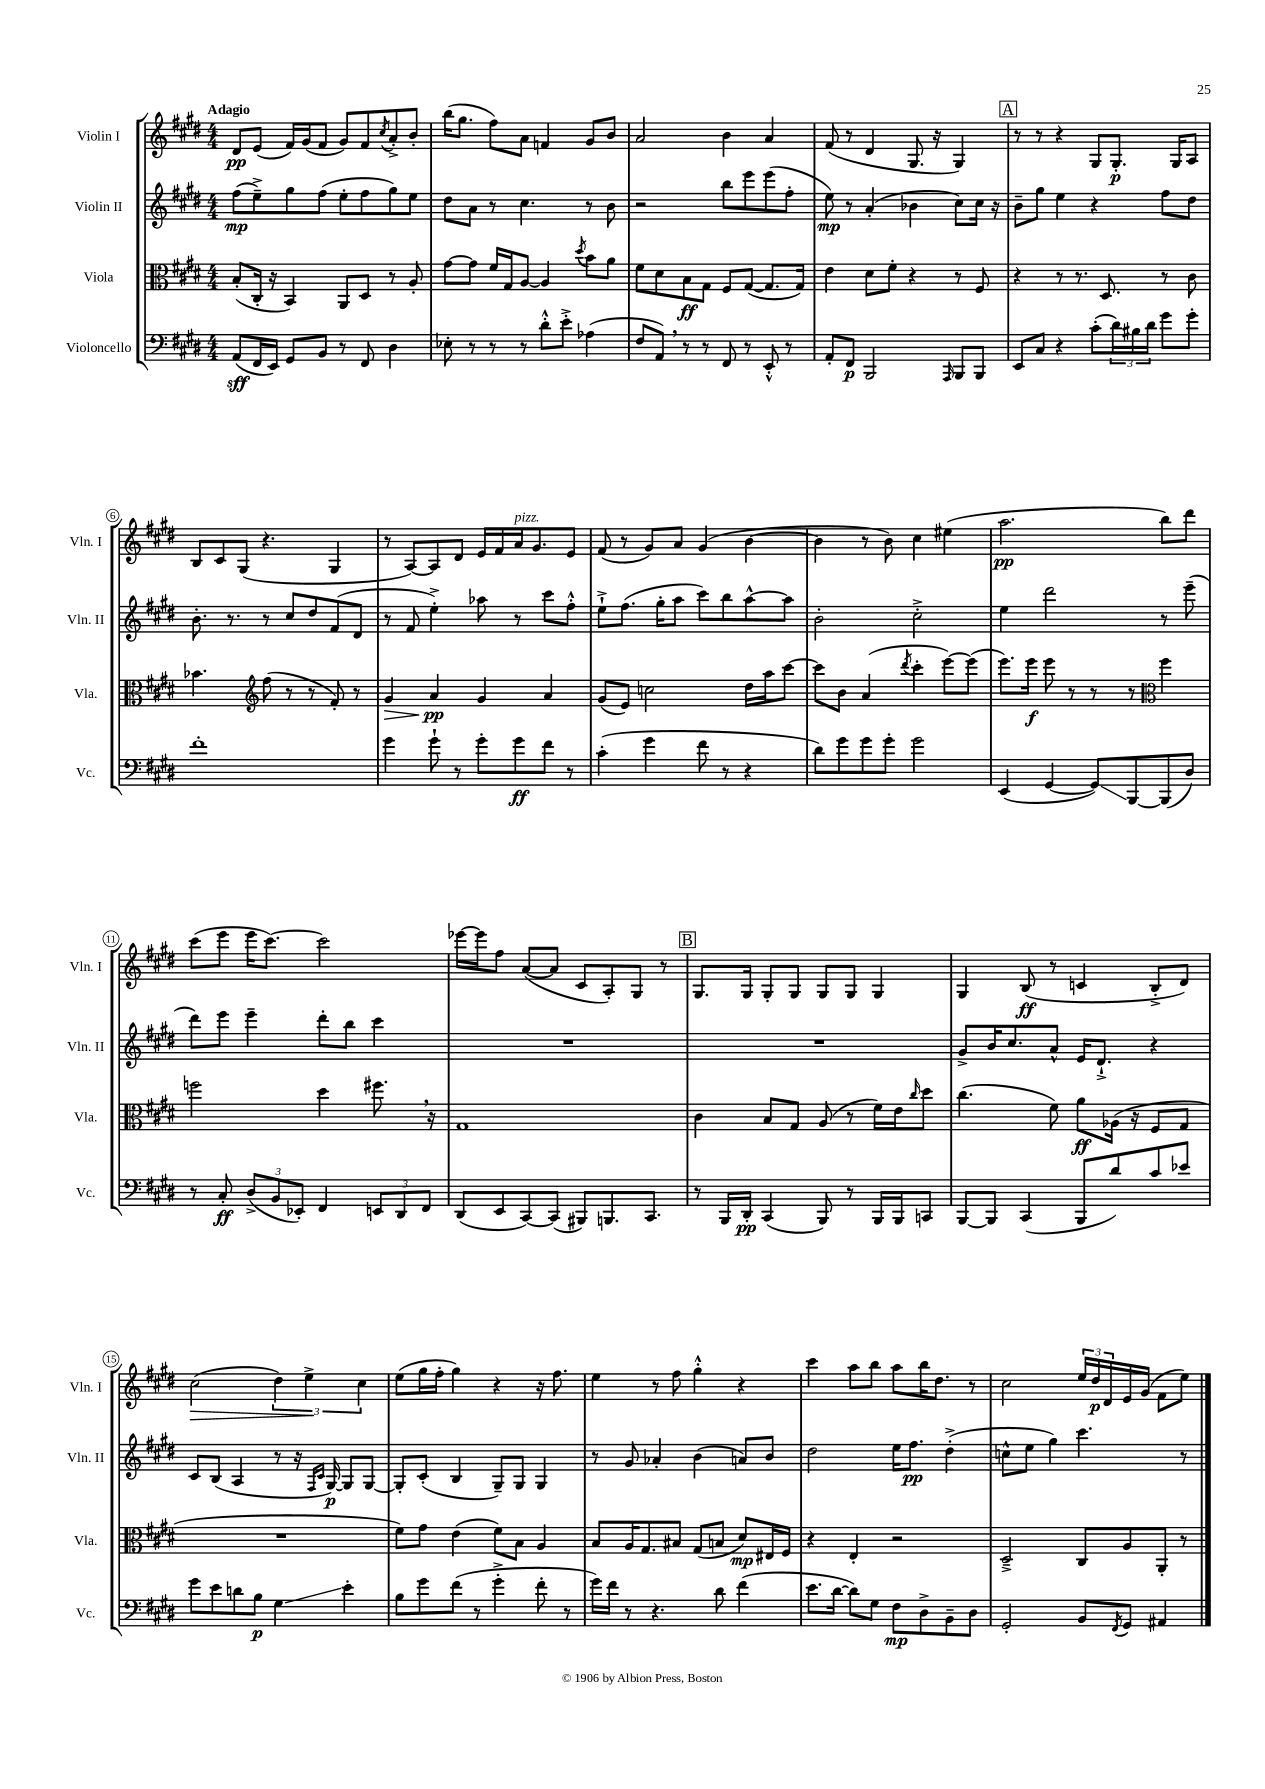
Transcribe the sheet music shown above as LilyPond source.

<<
\new StaffGroup <<
\new Staff = "s0" \with { instrumentName = "Violin I" shortInstrumentName = "Vln. I" } {
    \clef treble \key e \major \numericTimeSignature \time 4/4 \tempo "Adagio"
    dis'8\pp e'8( fis'16) gis'16( fis'8 gis'8) fis'8 \acciaccatura { cis''8 } a'8-.-> b'8-. |
    b''16( gis''8. fis''8) a'8 f'4 gis'8 b'8 |
    a'2 b'4 a'4 |
    fis'8( r8 dis'4 gis8. r16 gis4) |
    \mark \markup { \box "A" } r8 r8 r4 gis8 gis8.-.\p gis16 a8 |
    b8 cis'8 gis8( r4. gis4 |
    r8 a8~) a8 dis'8 e'16 fis'16 a'16^\markup { \italic "pizz." } gis'8. e'8 |
    fis'8( r8 gis'8) a'8 gis'4( b'4~ |
    b'4 r8 b'8) cis''4 eis''4( |
    a''2.\pp b''8) dis'''8 |
    cis'''8( e'''8 e'''16 cis'''8.~) cis'''2 |
    ees'''16~ ees'''16 fis''8 a'8~( a'8 cis'8 a8-.) gis8 r8 |
    \mark \markup { \box "B" } gis8. gis16 gis8-. gis8 gis8 gis8 gis4 |
    gis4 b8\ff( r8 c'4 b8-.-> dis'8) |
    cis''2\>( \tuplet 3/2 { dis''4) e''4->\! cis''4 } |
    e''8( gis''16 fis''16-. gis''4) r4 r16 fis''8. |
    e''4 r8 fis''8 gis''4-.-^ r4 |
    cis'''4 a''8 b''8 a''8 b''16 dis''8. r8 |
    cis''2 \tuplet 3/2 { e''16 dis''16\p dis'16 } e'16 gis'16( fis'8 e''8) \bar "|." |
}
\new Staff = "s1" \with { instrumentName = "Violin II" shortInstrumentName = "Vln. II" } {
    \clef treble \key e \major \numericTimeSignature \time 4/4
    fis''8\mp( e''8--->) gis''8 fis''8( e''8-. fis''8 gis''8) e''8 |
    dis''8 a'8 r8 cis''4. r8 b'8 |
    r2 b''8 e'''8 e'''8( fis''8-. |
    e''8\mp) r8 a'4-.( bes'4 cis''8) cis''16 r16 |
    \mark \markup { \box "A" } b'8-- gis''8 e''4 r4 fis''8 dis''8 |
    b'8.-. r8. r8 cis''8 dis''8 fis'8( dis'8 |
    r8 fis'8 e''4-.->) aes''8 r8 cis'''8 fis''8-.-^ |
    e''8-!-> fis''8.( gis''16-. a''8 cis'''8) b''8 a''8~-^ a''8 |
    b'2-. cis''2-.-> |
    e''4 dis'''2 r8 e'''8--( |
    dis'''8) e'''8 e'''4-- dis'''8-. b''8 cis'''4 |
    R1 |
    \mark \markup { \box "B" } R1 |
    gis'8-> b'16 cis''8. a'8-^ e'16 dis'8.-!-> r4 |
    cis'8 b8( a4 r8 r16 \grace { fis16 cis'16 } gis16~\p) gis8 gis8~ |
    gis8-. cis'8-.( b4 gis8--) gis8 gis4 |
    r8 gis'8 aes'4-. b'4( a'8) b'8 |
    dis''2 e''16 fis''8.\pp dis''4-.->( |
    c''8-^ e''8 gis''4) cis'''4. r8 \bar "|." |
}
\new Staff = "s2" \with { instrumentName = "Viola" shortInstrumentName = "Vla." } {
    \clef alto \key e \major \numericTimeSignature \time 4/4
    b8-.( cis16-. r16 b,4) a,8 dis8 r8 a8-. |
    gis'8~ gis'8 fis'16 gis16 a8~ a4 \acciaccatura { dis''8 } b'8 a'8 |
    fis'8 dis'8 b8\ff gis8 fis8 gis8~( gis8. gis16) |
    e'4 dis'8 fis'8-. r4 r8 fis8 |
    \mark \markup { \box "A" } r4 r8 r8. dis8. r8 cis'8 |
    bes'4. \clef treble fis''8( r8 r8 fis'8-.) r8 |
    gis'4\> a'4\pp\! gis'4 a'4 |
    gis'8( e'8) c''2 dis''16 a''16 cis'''8~ |
    cis'''8 b'8 a'4( \acciaccatura { dis'''8 } cis'''4-. e'''8~) e'''8( |
    e'''8.) e'''16\f e'''8 r8 r8 r8 \clef alto fis''4 |
    f''2 dis''4 fis''8. \breathe r16 |
    gis1 |
    \mark \markup { \box "B" } cis'4 b8 gis8 a8( r8 fis'16) e'16 \grace { cis''16 } dis''8 |
    cis''4.( fis'8) a'8\ff aes16( r16 fis8 gis8 |
    R1 |
    fis'8) gis'8 e'4( fis'8) b8 a4 |
    b8 a16 gis8. bis8 gis8( b8 dis'8\mp) eis16 fis16 |
    r4 e4-. r2 |
    dis2---> cis8 a8 a,8-. r8 \bar "|." |
}
\new Staff = "s3" \with { instrumentName = "Violoncello" shortInstrumentName = "Vc." } {
    \clef bass \key e \major \numericTimeSignature \time 4/4
    a,8\sff( fis,16 e,16) gis,8 b,8 r8 fis,8 dis4 |
    ees8-. r8 r8 r8 dis'8-.-^ e'8-.-> aes4( |
    fis8 a,8) \breathe r8 r8 fis,8 r8 e,8-.-^ r8 |
    a,8-. fis,8\p b,,2 \grace { a,,16 } b,,8 b,,8 |
    \mark \markup { \box "A" } e,8 cis8 r4 cis'8-.( \tuplet 3/2 { dis'16) bis16 dis'16 } gis'8 gis'8-. |
    fis'1-. |
    gis'4 gis'8-! r8 gis'8-. gis'8\ff fis'8 r8 |
    cis'4-.( gis'4 fis'8 r8 r4 |
    dis'8) gis'8 gis'8 gis'8-. gis'2 |
    e,4( gis,4~ gis,8\glissando) b,,8~ b,,8( dis8) |
    r8 cis8-.\ff \tuplet 3/2 { dis8->( b,8 ees,8-.) } fis,4 \tuplet 3/2 { e,8 dis,8 fis,8 } |
    dis,8( e,8 cis,8~) cis,8( bis,,8) b,,8. cis,8. |
    \mark \markup { \box "B" } r8 b,,16 dis,16-.\pp cis,4( b,,8) r8 b,,16 b,,16 c,8 |
    b,,8~ b,,8 cis,4( b,,8 dis'8) cis'8 ees'8 |
    gis'8 e'8 d'8 b8\p gis4\glissando e'4-. |
    b8 gis'8 fis'8( r8 gis'4-.-> fis'8-. r8 |
    gis'16) fis'16 r8 r4. dis'8 fis'4( |
    e'8. dis'16~ dis'8) gis8 fis8\mp dis8-> b,8-- dis8 |
    gis,2-. b,8 \acciaccatura { fis,8 } gis,8 ais,4 \bar "|." |
}
>>
>>
\layout { \context { \Score \override BarNumber.stencil = #(make-stencil-circler 0.1 0.3 ly:text-interface::print) } }
